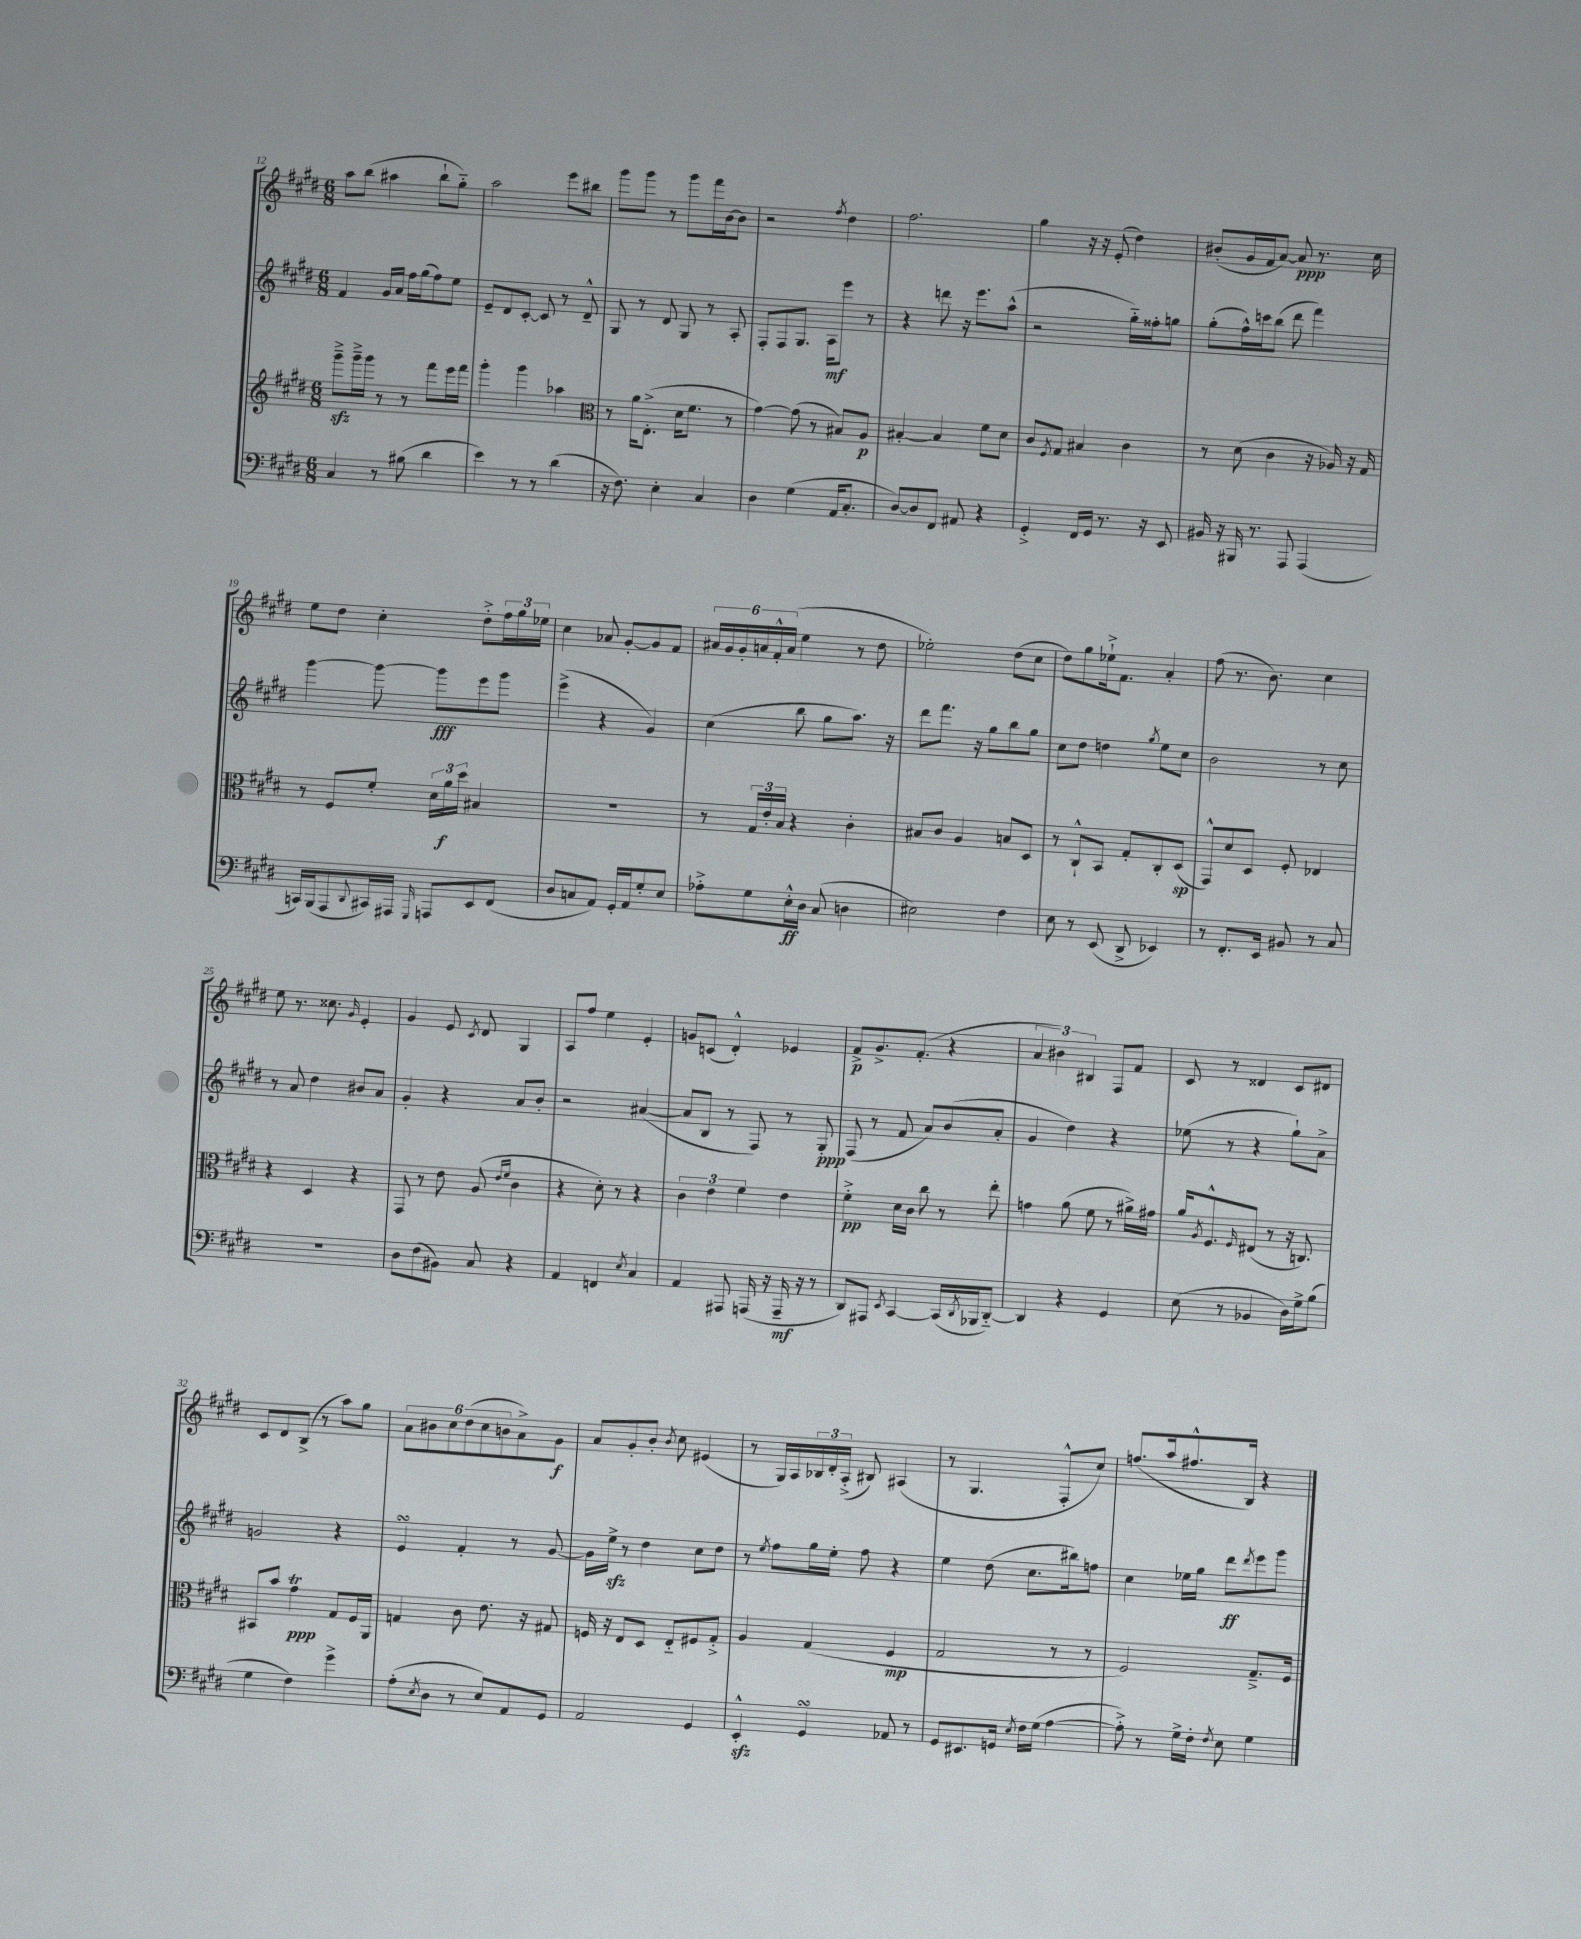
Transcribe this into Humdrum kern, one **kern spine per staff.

**kern	**kern	**kern	**kern
*staff4	*staff3	*staff2	*staff1
*clefF4	*clefG2	*clefG2	*clefG2
*k[f#c#g#d#]	*k[f#c#g#d#]	*k[f#c#g#d#]	*k[f#c#g#d#]
*M6/8	*M6/8	*M6/8	*M6/8
4C#/	8ggg#~^\L	4f#/	8aa\L
.	16ggg#~^\L	.	(8bb\J
.	16ggg#\JJ	.	.
8r	8r	16g#/LL	4aa#\
.	.	16a/JJ	.
(8B#\	8r	16ff#\LL	.
.	.	(16gg#\J	.
4d#\	8fff#\L	8ff#\)	8bb`\L
.	16eee\L	8ee\J	8gg#'~\J)
.	16fff#\JJ	.	.
=	=	=	=
4e\)	4ggg#'\	8e~/L	2aa\
.	.	8d#/	.
8r	4ggg#\	[8c#'/J	.
8r	.	8c#/]	.
(4d#\	4aa-\	8r	8eee\L
.	.	8d#~^^/	8bb#\J
=	=	=	=
*	*clefC3	*	*
16r	8r	8G#/	8ggg#\L
8.F#\)	.	.	.
.	16a\LK	8r	8ggg#\J
.	(8.E'^\J	.	.
4E'\	.	8d#/	8r
.	16d#\LK	8G#/	8ggg#\L
.	8.f#\J	.	.
4C#/	.	8r	16fff#\L
.	.	.	[16b\J
.	8r	8A'/	8b\]J
=	=	=	=
4D#\	[4g#\)	8F#'/L	2r
.	.	8F#/	.
(4G#\	(8g#\]	8.G#/J	.
.	8r	.	.
.	.	16A\LK	.
.	.	.	8qff#/
16AA/LK	8B#/L)	8eee\J	4dd#\
8.C#'/J	.	.	.
.	8A/J	8r	.
=	=	=	=
[8D#/L)	[4B#'/	4r	2.ff#\
8D#/]	.	.	.
8FF#/J	4B#/]	8ddd\	.
8AA#/	.	16r	.
.	.	8.eee\L	.
4r	8f#\L	.	.
.	8d#\J	(8aa^^\J	.
=	=	=	=
4GG#'^/	8c#/L	2r	4gg#\
.	8qF#/	.	.
.	8G#/J	.	.
16FF#/LL	4B#/	.	16r
16GG#/JJ	.	.	16r
8.r	.	.	(8e'/
.	4c#\	16gg#'~\LL)	4dd#\)
16r	.	16ff##'\J	.
8EE/	.	8gg\J	.
=	=	=	=
16BB#/	8r	(8gg#'\L	(8b#'/L
16r	.	.	.
16BBB#/	(8d#\	16ff#^^\L)	16g#/L
8.r	.	16ccc\J	16f#/J
.	4c#\	(8bb\J	[8a/J)
8AAA/	.	8ddd#\	8a/]
(4AAA/	16r	4fff#\)	8.r
.	16A-/)	.	.
.	16r	.	.
.	16G#/	.	16cc#\
=	=	=	=
16CC/LL)	8r	[4ggg#\	8ee\L
(16BBB/J	.	.	.
8AAA/	8F#/L	.	8dd#\J
8qqDD#/	.	.	.
16CC#/L)	8f#'/J	8ggg#\_	4cc#'\
16AAA#/JJ	.	.	.
16qqGGG#/	.	.	.
8AAA/L	24d#\LL	8ggg#\]L	.
.	24a\	.	.
.	24dd#\JJ	.	.
8EE/	4B#/	8eee\	8dd#'^\L
(8FF#/J	.	8ggg#\J	24ff#\L
.	.	.	24gg#\
.	.	.	24ee-\JJ
=	=	=	=
8D#/L	2.r	(4eee^\	4cc#\
8C/	.	.	.
8AA/J)	.	4r	8a-/
16GG#'/LL	.	.	[8g#'/L
16AA/J	.	.	.
8G#'/	.	4g#/)	8g#/]
8E/J	.	.	8f#/J
=	=	=	=
8A-'^\L	8r	(4cc#\	24a#/LL
.	.	.	24g#/
.	.	.	24g#'/
8G#\	24G#/LL	.	24a/
.	24e'/	.	24f#'^^/
.	24B/JJ	.	(24a/JJ
16E'^^\L	4r	8bb\	4ee\
16D#\JJ	.	.	.
(8C#/	.	8gg#\L	.
4D\	4c#'\	8.aa\J)	8r
.	.	.	8dd#\
.	.	16r	.
=	=	=	=
2E#\)	8B#/L	8ddd#\L	2ee-'\)
.	8c#/J	8.fff#\J	.
.	4A/	.	.
.	.	16r	.
.	.	8gg#\L	.
4F#\	8B/L	8bb\	(8dd#\L
.	8D#/J	8gg#\J	8cc#\J
=	=	=	=
8E\	8r	8cc#\L	8dd#\L)
8r	8C#`^^/L	8dd#\J	8gg#\
(8EE/	8BB/J	4dd\	16ee-`^\k
.	.	.	8.f#\J
8DD#^/	8G#'/L	.	.
.	.	8qgg#/	.
4EE-/)	8C#'/	8ee\L	4a'/
.	(8D#/J	8cc#\J	.
=	=	=	=
8r	8GG#^^/L)	2b\	(8ff#\
8.FF#'/L	8d#/	.	8.r
.	8D#/J	.	.
16EE/Jk	.	.	8.b\)
8BB#/	8F#'/	.	.
8r	4E-/	8r	4cc#\
8C#/	.	8cc#\	.
=	=	=	=
2.r	4r	8r	8ee\
.	.	8a/	8.r
.	4D#/	4dd#\	.
.	.	.	8.cc##\
.	.	.	16qqg#/
.	4r	8b#/L	4e'/
.	.	8a/J	.
=	=	=	=
8D#\L	8GG#/	4g#'/	4g#/
(8F#\	8r	.	.
8BB#\J)	8e\	4r	8e/
.	.	.	8qc#/
8C#/	(8A/	.	8d#/
.	16qqe/LL	.	.
.	16qqf#/JJ	.	.
4r	4c#\	8a/L	4G#/
.	.	8b'/J	.
=	=	=	=
4AA/	4r	2r	8A/L
.	.	.	8ff#/J
4FF/	8d#'\)	.	4ee\
.	8r	.	.
8qE/	.	.	.
4C#/	4r	([4a#/	4e'/
=	=	=	=
4AA/	6c#\	8a#/]L	8g/L
.	.	8B/J	(8c/J
.	6e\	.	.
8AAA#/	.	8r	4d#'^^/)
.	6f#\	.	.
(16AAA/	.	8F#/)	.
16r	.	.	.
16AAA~/	4e\	8r	4e-/
16r	.	.	.
8r	.	8G#'/	.
=	=	=	=
8DD#/L)	4f#'^\	(8F#/	8f#^/L
8AAA#/J	.	8r	8.g#^/
8qEE/	.	.	.
[4CC#/	16d#\LL	8f#/	.
.	16c#\JJ	.	(8.f#'/J
.	8cc#\	8a/L)	.
(16CC#/]LL	8r	(8b/	4r
8qDD#/	.	.	.
16BBB-/J	.	.	.
[8DD#'~/J)	8ee'\	8a'/J	.
=	=	=	=
4DD#/]	4g\	4g#/	6a/
.	.	.	6b#\)
4r	(8a\	4dd#\)	.
.	.	.	6B#/
.	8f#\	.	.
4GG#/	8r	4r	8F#/L
.	16a#^\LL)	.	8f#/J
.	16g#\JJ	.	.
=	=	=	=
(8E\	16a/LK	(8ee-\	8c#/
.	8qA/	.	.
.	8.F#^^/	.	.
8r	.	8r	8r
.	16qqF#/	.	.
4BB-/	(8E#/J	4r	4d##/
.	8r	.	.
16D#\LL)	16r	8gg#`\L)	8c#/L
16G#^\J	8.C/)	.	.
(8B\J	.	8a^\J	8d#/J
=	=	=	=
4G#\	8BB#/L	2g/	8c#/L
.	8b/J	.	8d#/
4F#\)	4g#\	.	(8B^/J
.	.	.	8r
4g#^\	8G#/L	4r	8aa\L)
.	16F#/L	.	8gg#\J
.	16AA/JJ	.	.
=	=	=	=
(8A'\L	4G/	4e/	12a\L
.	.	.	12b#\
8qE/	.	.	.
8D#\J	.	.	.
.	.	.	12cc#\
8r	8c#\	4f#'/	(12dd#\
.	.	.	12cc#\
8E/L)	8.e\	.	.
.	.	.	12b\
8AA/	.	8r	8a^\)
.	16r	.	.
8GG#/J	8G#/	[8g#/	8g#\J
=	=	=	=
2AA/	16F/	16g#\]LL	8a/L
.	16r	16ee^\JJ	.
.	8E/L	8r	8g#'/
.	8D#/J	4dd#\	8b'/J
.	.	.	8qb/
.	8E'~/L	.	8cc#\
4GG#/	8F#/	8cc#\L	(4e#/
.	8G#'^/J	8dd#\J	.
=	=	=	=
4EE'^^/	4A/	8r	8r
.	.	8qee/	.
.	.	8ff#\L	16G#/LL)
.	.	.	16A/
4GG#/	(4G#/	16gg#\L	24B-/
.	.	.	24d#'/
.	.	16ee'\JJ	.
.	.	.	(24A'^/JJ
.	.	8ff#\	8B#/)
8AA-/	4F#/	4r	(4A#/
8r	.	.	.
=	=	=	=
8GG#/L	2G#/	4ee\	8r
8.EE#/	.	.	4.G#/
.	.	(8dd#\	.
16GG/Jk	.	.	.
8qE/	.	.	.
16F#\LL	.	8.cc#\L	.
(16G#\JJ	.	.	.
[4A\	8r	.	8F#'^^/L
.	.	16bb#\k)	.
.	8r	8ff\J	8cc#/J)
=	=	=	=
8A'^\])	2F#/)	4cc#\	(8.ff/L
8r	.	.	.
.	.	.	16aa/k
16G#^\LL	.	16ee-\LL	8.ff#^^/
16F#'\JJ	.	16gg#\JJ	.
8qF#/	.	.	.
8E\	.	8ddd#\L	.
.	.	.	16B/Jk)
.	.	8qddd#/	.
4G#\	8.G#~^/L	8eee\	4r
.	.	8ggg#\J	.
.	16F#/Jk	.	.
==	==	==	==
*-	*-	*-	*-
